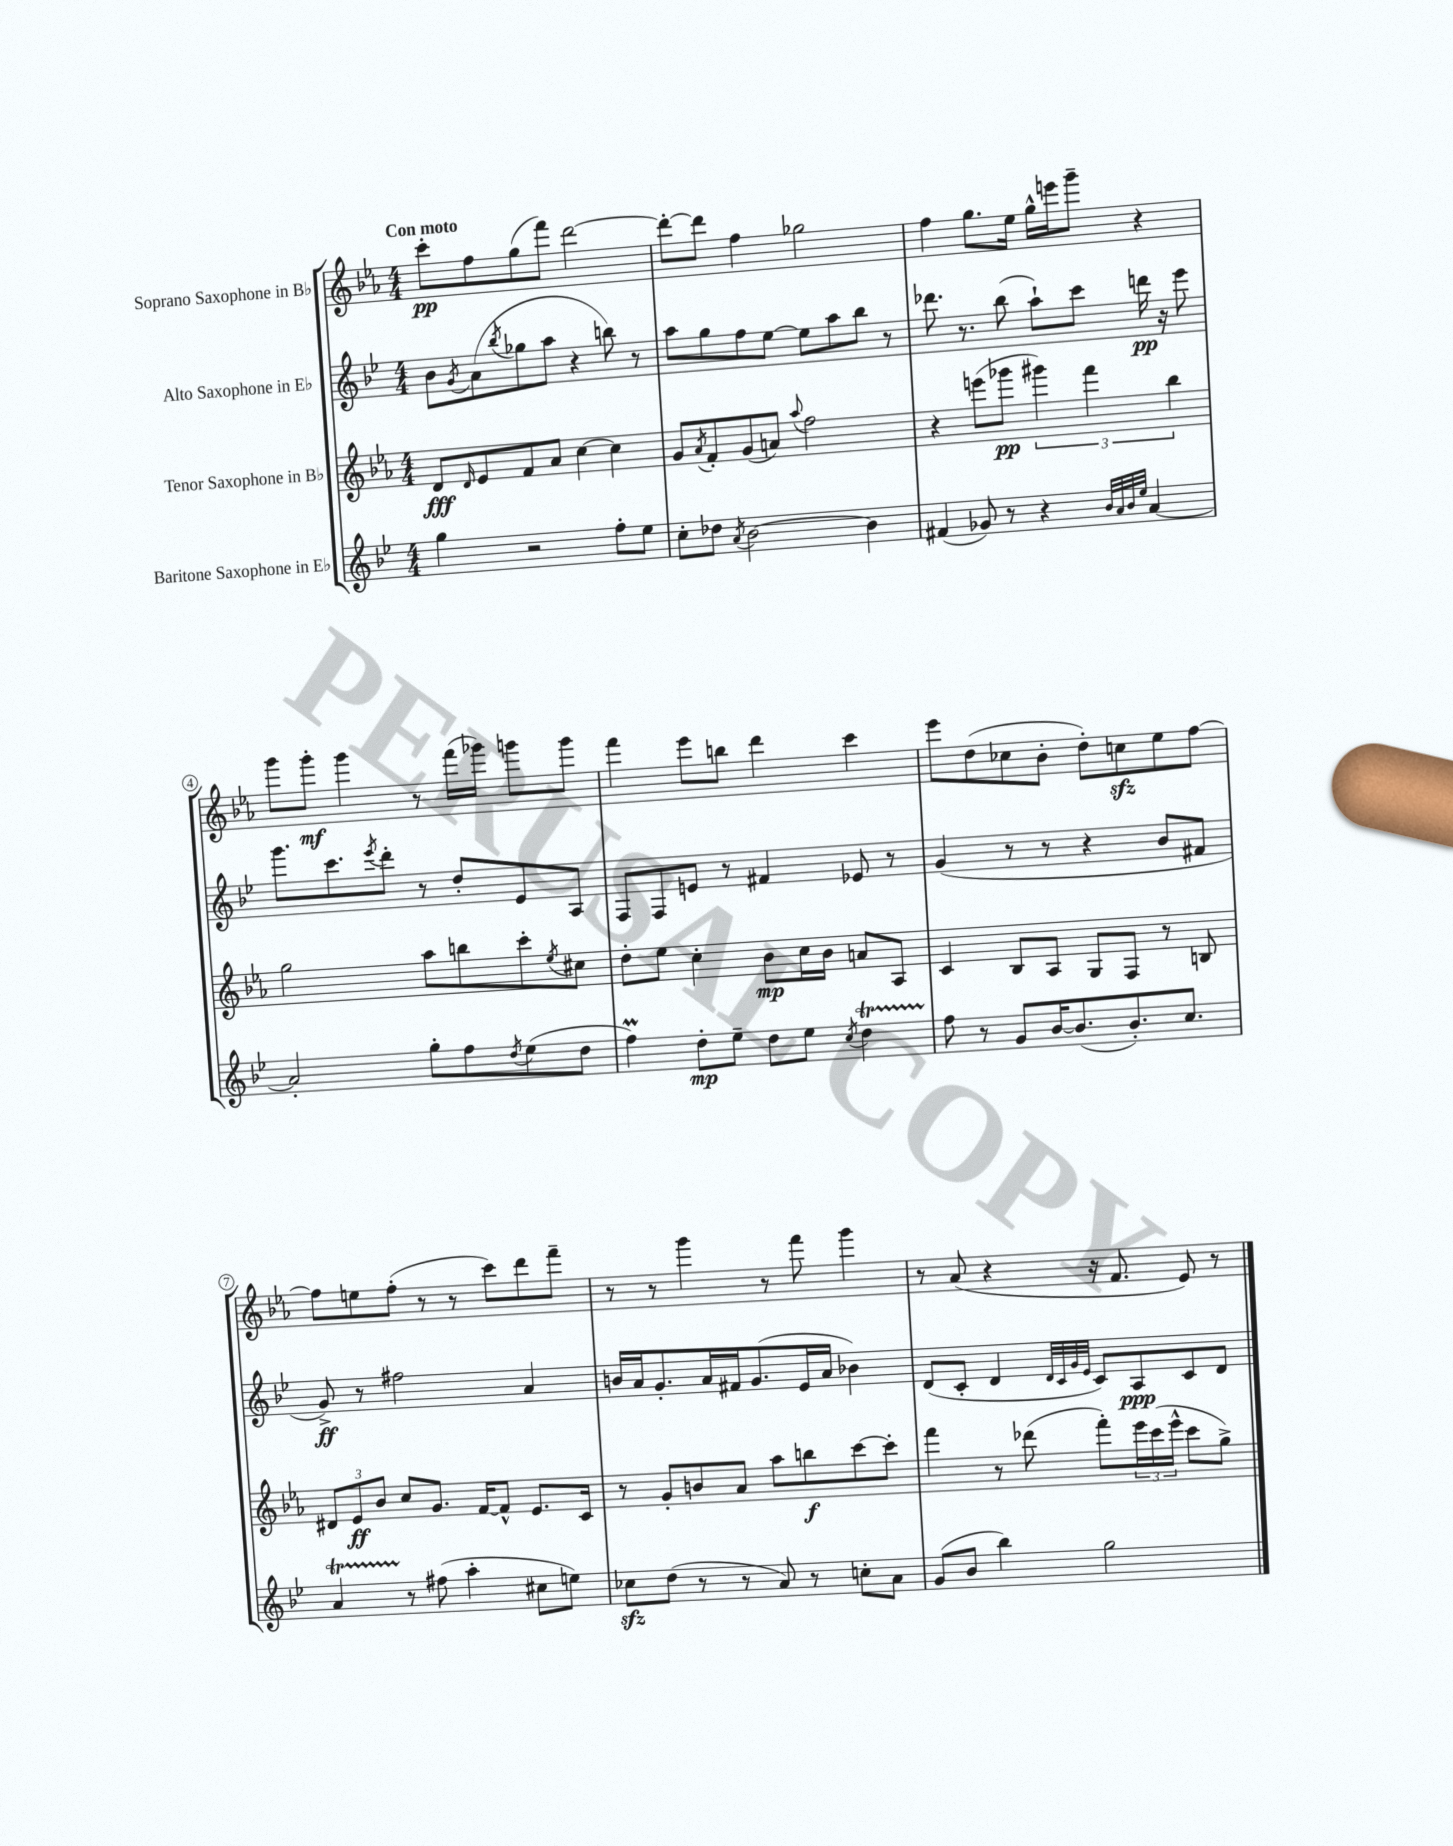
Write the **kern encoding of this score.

**kern	**kern	**kern	**kern
*staff4	*staff3	*staff2	*staff1
*clefG2	*clefG2	*clefG2	*clefG2
*k[b-e-]	*k[b-e-a-]	*k[b-e-]	*k[b-e-a-]
*M4/4	*M4/4	*M4/4	*M4/4
4gg	8d	8b-	8ccc'
.	16qqd	8qg	.
.	8e-	(8a	8ff
.	.	8qbb-	.
2r	8f	8gg-	(8gg
.	8a-	8aa	8fff)
.	[4cc	4r	[2ddd
8ff'	4cc]	8bb)	.
8ee-	.	8r	.
=	=	=	=
8cc'	8g	8aa	8ddd'_
.	8qa-	.	.
8dd-	8f'	8gg	8ddd]
8qa	.	.	.
[2b-	(8g	8ff	4ff
.	8a)	[8ee-	.
.	8qqaa-	.	.
.	2ff	8ee-]	2gg-
.	.	8aa	.
4b-]	.	8bb-	.
.	.	8r	.
=	=	=	=
(4f#	4r	8.ddd-	4ff
.	.	8.r	.
8g-)	(8eee	.	8.gg
8r	8ggg-	(8bb-	.
.	.	.	16ee-
4r	6ggg#)	8aa`)	16gg^^
.	.	.	16eee
.	.	8ccc	8ggg~
.	6fff	.	.
32qqb-	.	.	.
32qqa	.	.	.
32qqb-	.	.	.
32qqee-	.	.	.
[4a	.	16ddd	4r
.	.	16r	.
.	6bb-	.	.
.	.	8eee-	.
=	=	=	=
2a']	2gg	8.ggg	8ggg
.	.	.	8ggg'
.	.	8.ccc	.
.	.	.	4ggg
.	.	8qeee-	.
.	.	8ddd'	.
8gg'	8aa-	8r	8r
8ff	8bb	8dd'	(16fff
.	.	.	16ggg-)
8qdd	.	.	.
(8ee-	8ccc'	8e-	8ggg
.	8qee-	.	.
8dd	8cc#	8A	8ggg
=	=	=	=
4ff)	8dd'	8F	4fff
.	8ee-	8F	.
8dd'	4cc'	8e	8eee-
8ee-~	.	8r	8bb
8dd	8b-	4f#	4ddd
8ee-	16cc	.	.
.	16b-	.	.
8qcc	.	.	.
4dd	8a	8e-	4ccc
.	8A-	8r	.
=	=	=	=
8ff	4c	(4g	8eee-
8r	.	.	(8dd
8g	8B-	8r	8cc-
[16b-	8A-	8r	8b-'
(8.b-]	.	.	.
.	8G	4r	8dd')
8.b-')	8F	.	8cc
.	8r	8b-	8ee-
8.cc	.	.	.
.	8B	8f#	[8ff
=	=	=	=
4a	12d#	8g^)	8ff]
.	12e-	.	.
.	.	8r	8ee
.	12b-	.	.
8r	8cc	2ff#	(8ff'
(8ff#	8.g	.	8r
4aa'	.	.	8r
.	[16f	.	.
.	8f^^]	.	8ccc)
8cc#	8.e-	4a	8ddd
8ee)	.	.	8fff~
.	16c	.	.
=	=	=	=
8cc-	8r	16b	8r
.	.	16a	.
(8dd	8g'	8.g'	8r
8r	8b	.	4ggg
.	.	16a	.
8r	8a-	16f#	.
.	.	(8.g	.
8a)	8aa-	.	8r
8r	8bb	16e-	8fff
.	.	16a	.
8cc'	[8ccc	4b-)	4ggg
8a	8ccc']	.	.
=	=	=	=
(8g	4fff	(8d	8r
8b-	.	8c'	(8a-
4bb-)	8r	4d	4r
.	(8ddd-	.	.
.	.	32qqd	.
.	.	32qqc	.
.	.	32qqg	.
.	.	32qqe-	.
2gg	8fff')	8c)	16r
.	.	.	8.f
.	24eee-	8A	.
.	(24ccc	.	.
.	24eee-^^	.	.
.	8ccc	8c	8e-)
.	8gg^)	8d	8r
==	==	==	==
*-	*-	*-	*-
